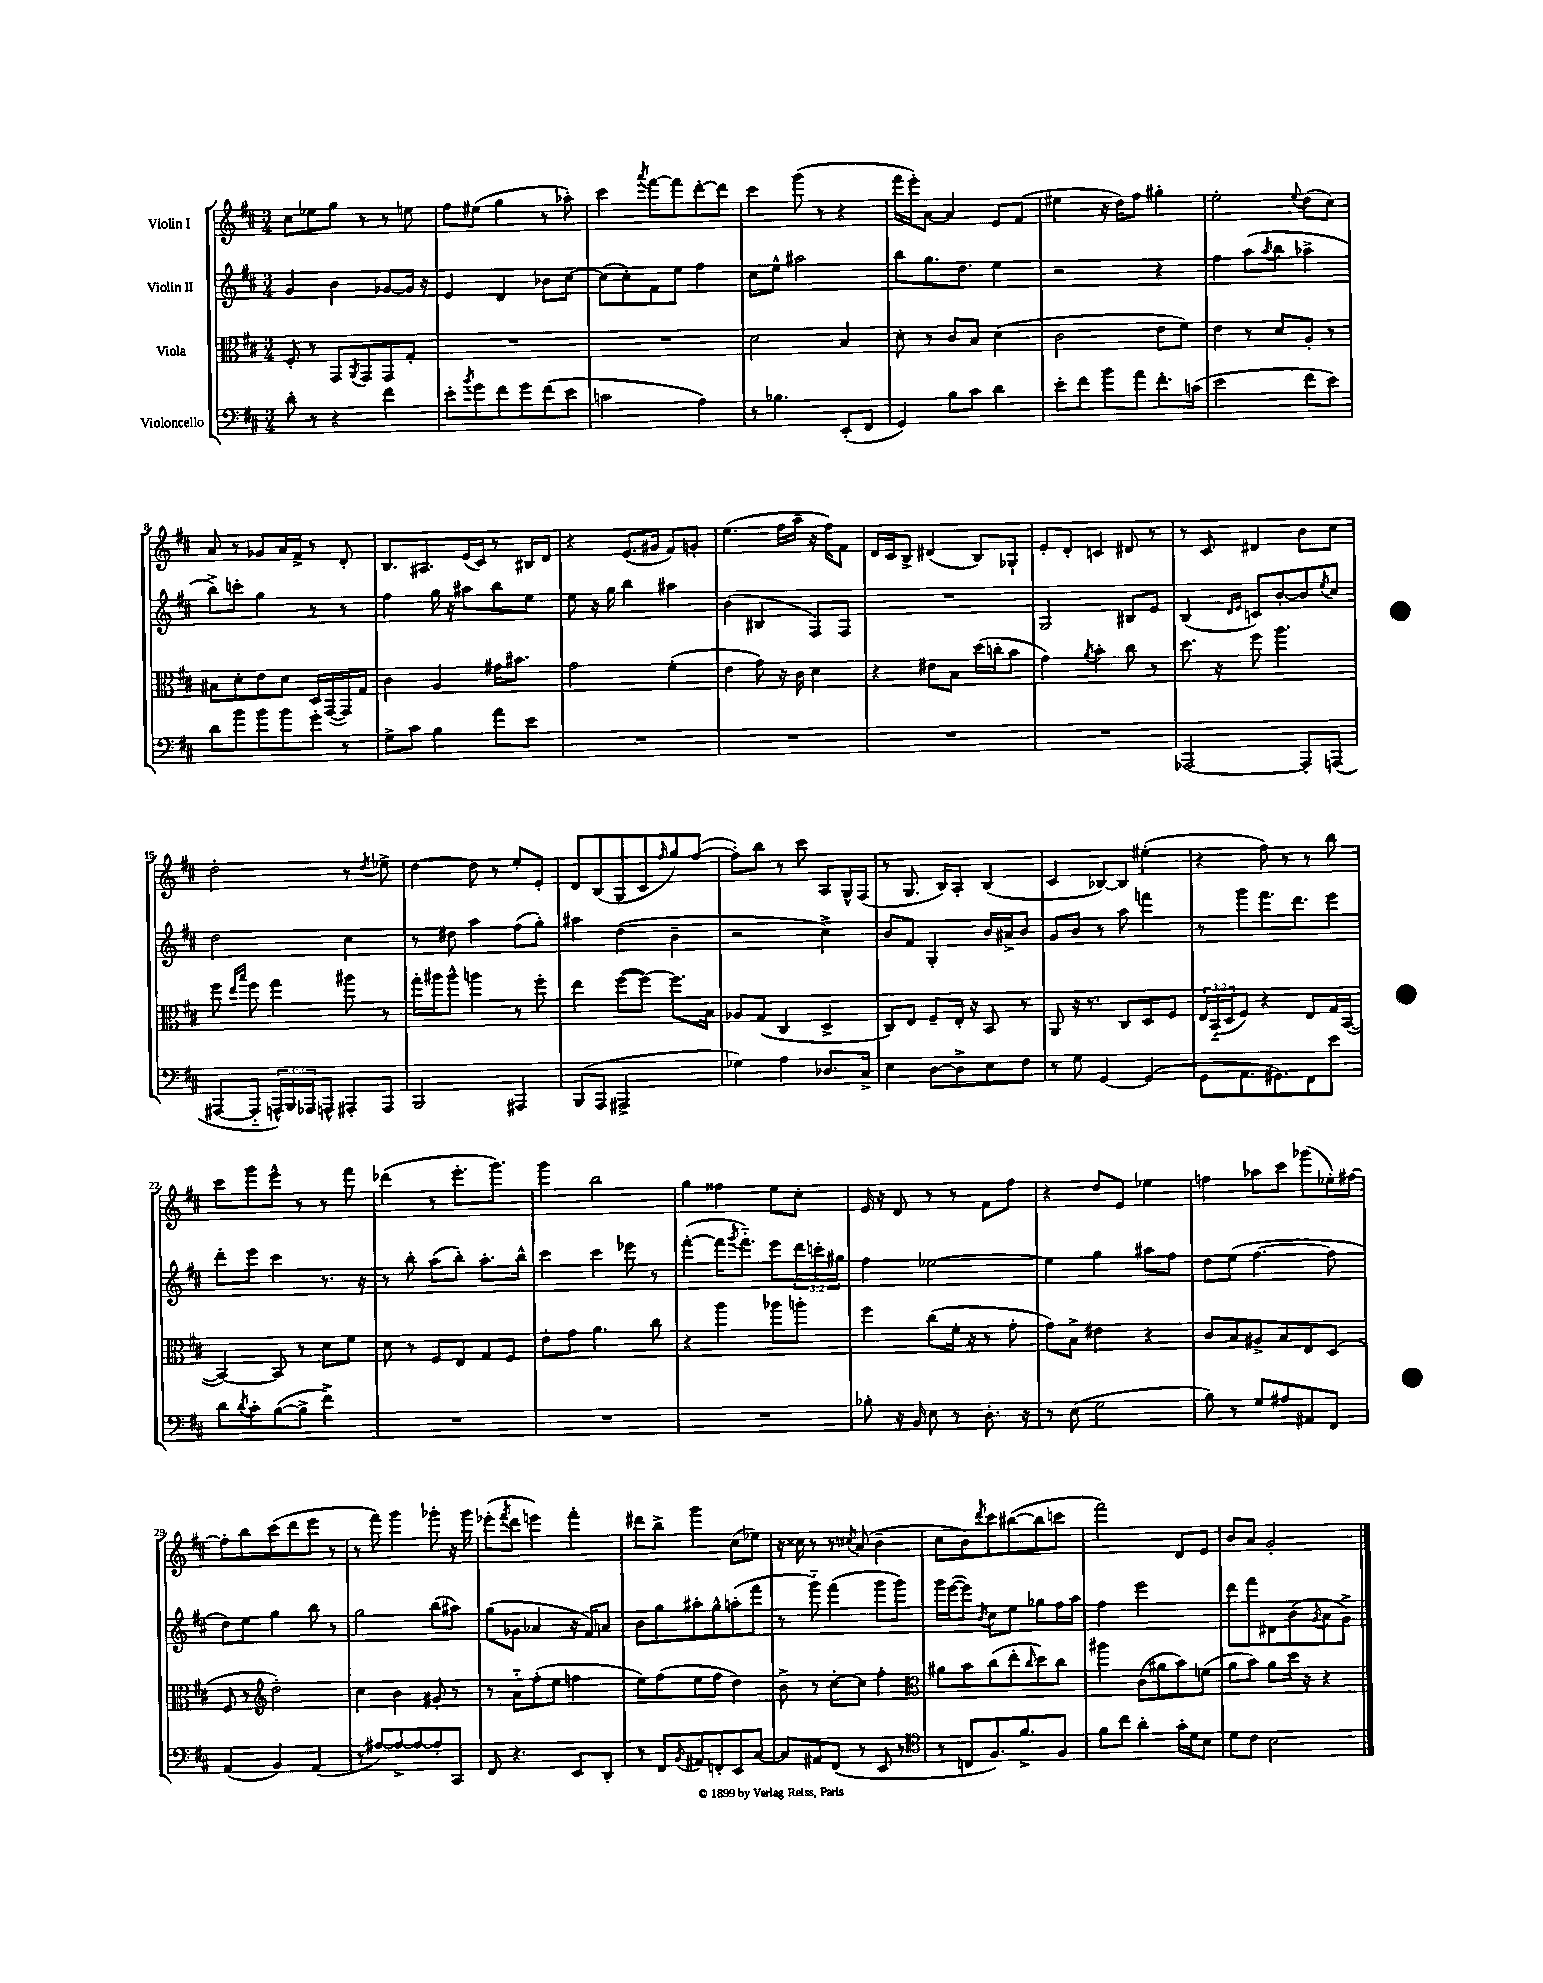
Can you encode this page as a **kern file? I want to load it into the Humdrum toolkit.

**kern	**kern	**kern	**kern
*staff4	*staff3	*staff2	*staff1
*clefF4	*clefC3	*clefG2	*clefG2
*k[f#c#]	*k[f#c#]	*k[f#c#]	*k[f#c#]
*M3/4	*M3/4	*M3/4	*M3/4
8d'	8F#'	4g	8cc#
8r	8r	.	8ee-
4r	8GG	4b	8gg
.	8qAA	.	.
.	8GG	.	8r
4f#	8GG	[8g-	8r
.	8G'	16g-]	8ee
.	.	16r	.
=	=	=	=
8e'	2.r	4e	8ff#
8qb	.	.	.
8g	.	.	(8ee#
8f#	.	4d	4gg
8g	.	.	.
(8f#	.	8b-	8r
8e	.	[8cc#	8aa-')
=	=	=	=
2c	2.r	(8cc#]	4ccc#
.	.	8cc#')	.
.	.	.	8qaaa
.	.	8f#	[8fff#
.	.	8ee	8fff#]
4A)	.	4ff#	[8ddd'
.	.	.	8ddd]
=	=	=	=
8r	2d	8cc#	4ccc#
4.B-	.	8ee^^	.
.	.	2aa#	(8ggg
.	.	.	8r
(8EE'	4B	.	4r
8FF#	.	.	.
=	=	=	=
4GG)	8d'	8bb	16fff#
.	.	.	16eee')
.	8r	8.gg	[8a
8B	8c#	.	4a]
.	.	8.dd	.
8c#	8B	.	.
4d	(4d	4ee	8e
.	.	.	(8f#
=	=	=	=
8e'	2c#	2r	4ee#
8f#	.	.	.
8b	.	.	16r
.	.	.	16dd)
8a	.	.	8ff#
8.f#'	8e	4r	4gg#'
.	8f#)	.	.
(16c	.	.	.
=	=	=	=
2e	4e	4ff#	2ee'
.	8r	(8aa	.
.	.	8qaa	.
.	8d	8bb	.
.	.	.	8qqee
8f#	8A'	4aa-^	(8dd
8e)	8r	.	8cc#)
=	=	=	=
8d	8B#	8bb^)	8a
8b	8d'	8ccc'	8r
8b	8e	4gg	8g-
8b	8d	.	16a
.	.	.	16f#^
8g'	16D	8r	8r
.	([16GG	.	.
8r	16GG])	8r	8d'
.	16G	.	.
=	=	=	=
8G^	4c#	4ff#	8.B
8c#	.	.	.
.	.	.	8.A#
4B	4A	16gg	.
.	.	16r	.
.	.	8aa#	(16e
.	.	.	16c#)
8a	16g#	8bb	8r
.	8.b#	.	.
8e	.	8ee	16B#
.	.	.	16d
=	=	=	=
2.r	2g	8ee	4r
.	.	16r	.
.	.	16gg	.
.	.	4bb	(8.e
.	.	.	16g#
.	(4f#'	4aa#	8f#)
.	.	.	8g'
=	=	=	=
2.r	4e	(4b	(4.ee
.	8g)	4B#	.
.	16r	.	16ff#
.	16c#	.	16aa~
.	4d	8F#)	16r
.	.	.	16ff#)
.	.	8F#	8f#
=	=	=	=
2.r	4r	2.r	16d
.	.	.	16c#
.	.	.	8B^
.	8e#	.	(4d#
.	8B	.	.
.	(16dd	.	8B)
.	16cc'	.	.
.	8b	.	8G-`
=	=	=	=
2.r	4g)	2G	8e'
.	.	.	8d'
.	8qa	.	.
.	4b'	.	4c
.	8cc#	8B#	8d#
.	8r	8e	8r
=	=	=	=
[2AAA-	8.dd	(4B	8r
.	.	.	8c#
.	16r	.	.
.	.	16qqd	.
.	.	16qqe	.
.	8ff#	8c)	4d#
.	4.aa	[8b'	.
8AAA-']	.	8b]	8b
.	.	8qee	.
(8AAA	.	8cc#	8cc#
=	=	=	=
[8AAA#	8ff#	2dd	2dd'
.	16qqee	.	.
.	16qqbb	.	.
8AAA#'~]	8ff#	.	.
24AAA^^)	4gg	.	.
24BBB	.	.	.
24AAA-	.	.	.
8AAA^^	.	.	.
8AAA#'	8aa#	4cc#	8r
.	.	.	8qdd
8AAA#	8r	.	8ee-^
=	=	=	=
2BBB	16gg'	8r	[4dd
.	16aa#	.	.
.	8aa#^^	8dd#	.
.	4aa	4aa	8dd]
.	.	.	8r
4AAA#	8r	(8ff#	8ee'
.	8ff#'	8gg')	8e'
=	=	=	=
(8BBB	4ee	4aa#	8d
8AAA	.	.	(8B
2AAA#^	([8ff#	(4dd	8G
.	8ff#_)	.	8c#
.	.	.	16qqff#
.	8.ff#]	4b~	8gg)
.	.	.	([8ff#
.	16B	.	.
=	=	=	=
4G-)	8A-	2r	8ff#'])
.	(8G	.	8bb
4A	4C#	.	8r
.	.	.	8ccc#
8.D-	4D^	4cc#^)	8A
.	.	.	16G^^
16C#^	.	.	(16F#
=	=	=	=
4E	8C#)	8b	8r
.	8E	8f#	8.G
[8D	8F#~	4G'	.
.	.	.	16B)
8D^]	16E'	.	8A'
.	16r	.	.
8E	8BB	16b	(4B
.	.	16a#^	.
8F#	8r	8b	.
=	=	=	=
8r	8AA	8g	4c#
8G	16r	8b	.
.	8.r	.	.
[4GG	.	8r	[8B-)
.	8C#	8aa	8B-]
(4GG]	8D	4fff	(4ee#'
.	8F#	.	.
=	=	=	=
8GG	24E	8r	4r
.	(24BB'~	.	.
.	24D	.	.
8.AA	8F#)	8ggg	.
.	4r	8.fff#	8ff#)
8.GG#)	.	.	.
.	.	.	8r
.	.	8.ddd	.
8FF#	8E	.	8r
8e	16G	8eee	8bb
.	([16BB	.	.
=	=	=	=
8d	4BB_)	8ddd'	8ccc#
8qd	.	.	.
8c#'	.	8eee	8ggg
([8B	8BB]	4ccc#	8eee^^
8B^]	8r	.	8r
4f#^)	8d	8.r	8r
.	8f#	.	8fff#
.	.	16r	.
=	=	=	=
2.r	8d	8r	(4ddd-
.	8r	8bb'	.
.	8F#	(8aa	8r
.	8E	8bb')	8.eee'
.	8G	8.aa'	.
.	.	.	8.ggg)
.	8F#	.	.
.	.	16bb^^	.
=	=	=	=
2.r	8e'	4ccc#	4ggg
.	8g	.	.
.	4.a	4ccc#	2bb
.	.	8eee-	.
.	8cc#	8r	.
=	=	=	=
2.r	4r	([4fff#'	4gg
.	4aa	16fff#]	4ff##
.	.	8qggg	.
.	.	8.fff#'~)	.
.	8aa-	8eee	8ee
.	8aa'	24ddd	8cc#'
.	.	24ccc'	.
.	.	24gg#	.
=	=	=	=
8B-'	4ff#	4ff#	16e
.	.	.	16r
16r	.	.	8d
16BB	.	.	.
8E	(8cc#	[2ee-	8r
8r	16f#'	.	8r
.	16r	.	.
8.D'	8r	.	8f#
.	8g'	.	8ff#
16r	.	.	.
=	=	=	=
8r	8g)	4ee-]	4r
(8E	8B^	.	.
2G	4e#	4gg	8dd
.	.	.	8e
.	4r	8aa#	4ee-
.	.	8ff#	.
=	=	=	=
8B)	8c#	8dd	4ff
8r	8B	(8ee	.
8G	8A#^	[4.ff#	8aa-
8A#	8B	.	8ccc#
8AA#	8E	.	(8ggg-
8FF#	(8D	8ff#]	16ee-')
.	.	.	[16ff#
=	=	=	=
(4AA	8F#	8dd)	8ff#']
.	8r	8ee	8bb
*	*clefG2	*	*
4BB)	2dd')	4gg	(8ccc#
.	.	.	8ddd
(4AA	.	8bb	8eee
.	.	8r	8r
=	=	=	=
8r	4cc#	2gg	8r
[8A#)	.	.	8fff#)
8A#^_	4b	.	4ggg
8A#_	.	.	.
8A#']	8g#'	(8bb	8ggg-'
8CC#	8r	8aa#)	16r
.	.	.	16ggg-
=	=	=	=
8FF#	8r	(8gg	(8eee-'
.	.	.	8qfff#
4.r	8a'~	8g-	8ddd
.	(8ff#'	4a-	4eee)
.	8ee	.	.
8EE	4ff	16r	4fff#'
.	.	16f#)	.
8DD'	.	8a	.
=	=	=	=
8r	8ee)	8b	8ddd#
8FF#	(8ff#	8gg	8bb^
8qBB	.	.	.
8AA#	8ee	8aa#'	4ggg
8FF'	8ff#	8gg^^	.
8EE	4dd)	(8aa'	(8cc#
[8C#	.	8fff#	8ee-)
=	=	=	=
8C#]	8b^	8r	16r
.	.	.	16cc##
8AA#	8r	8ggg'~)	8r
(8FF#	[8cc#'	(4fff#	8r
.	.	.	8qcc#
8r	8cc#]	.	(8a
8EE	4ff#'	8ggg	4b~
8r	.	8ggg)	.
=	=	=	=
*clefC4	*clefC3	*	*
8r	8a#	16ggg	8cc#
.	.	([16eee	.
8C	8b	8eee])	8b)
.	.	8qb	8qddd
8.F#)	(8cc#	8cc#	8ccc#
.	8ee'	8ee	([8bb#
8.f#^	.	.	.
.	16qqcc#	.	.
.	8dd)	8gg-	8bb#]
8F#	8cc#	16ff#	8ccc
.	.	16aa	.
=	=	=	=
8f#	4aa#	4ff#	2fff#)
8cc#	.	.	.
4a'	(8c#	2eee	.
.	8a#	.	.
16g'	8b)	.	8d
16d	.	.	.
8B	(8f	.	8e
=	=	=	=
8d	8a	8ddd	8b
8c#	8b)	8fff#	8a
2B	8a	8d#	2g'
.	16dd	(8b	.
.	16r	.	.
.	.	8qg	.
.	4r	8a	.
.	.	8g^)	.
==	==	==	==
*-	*-	*-	*-
